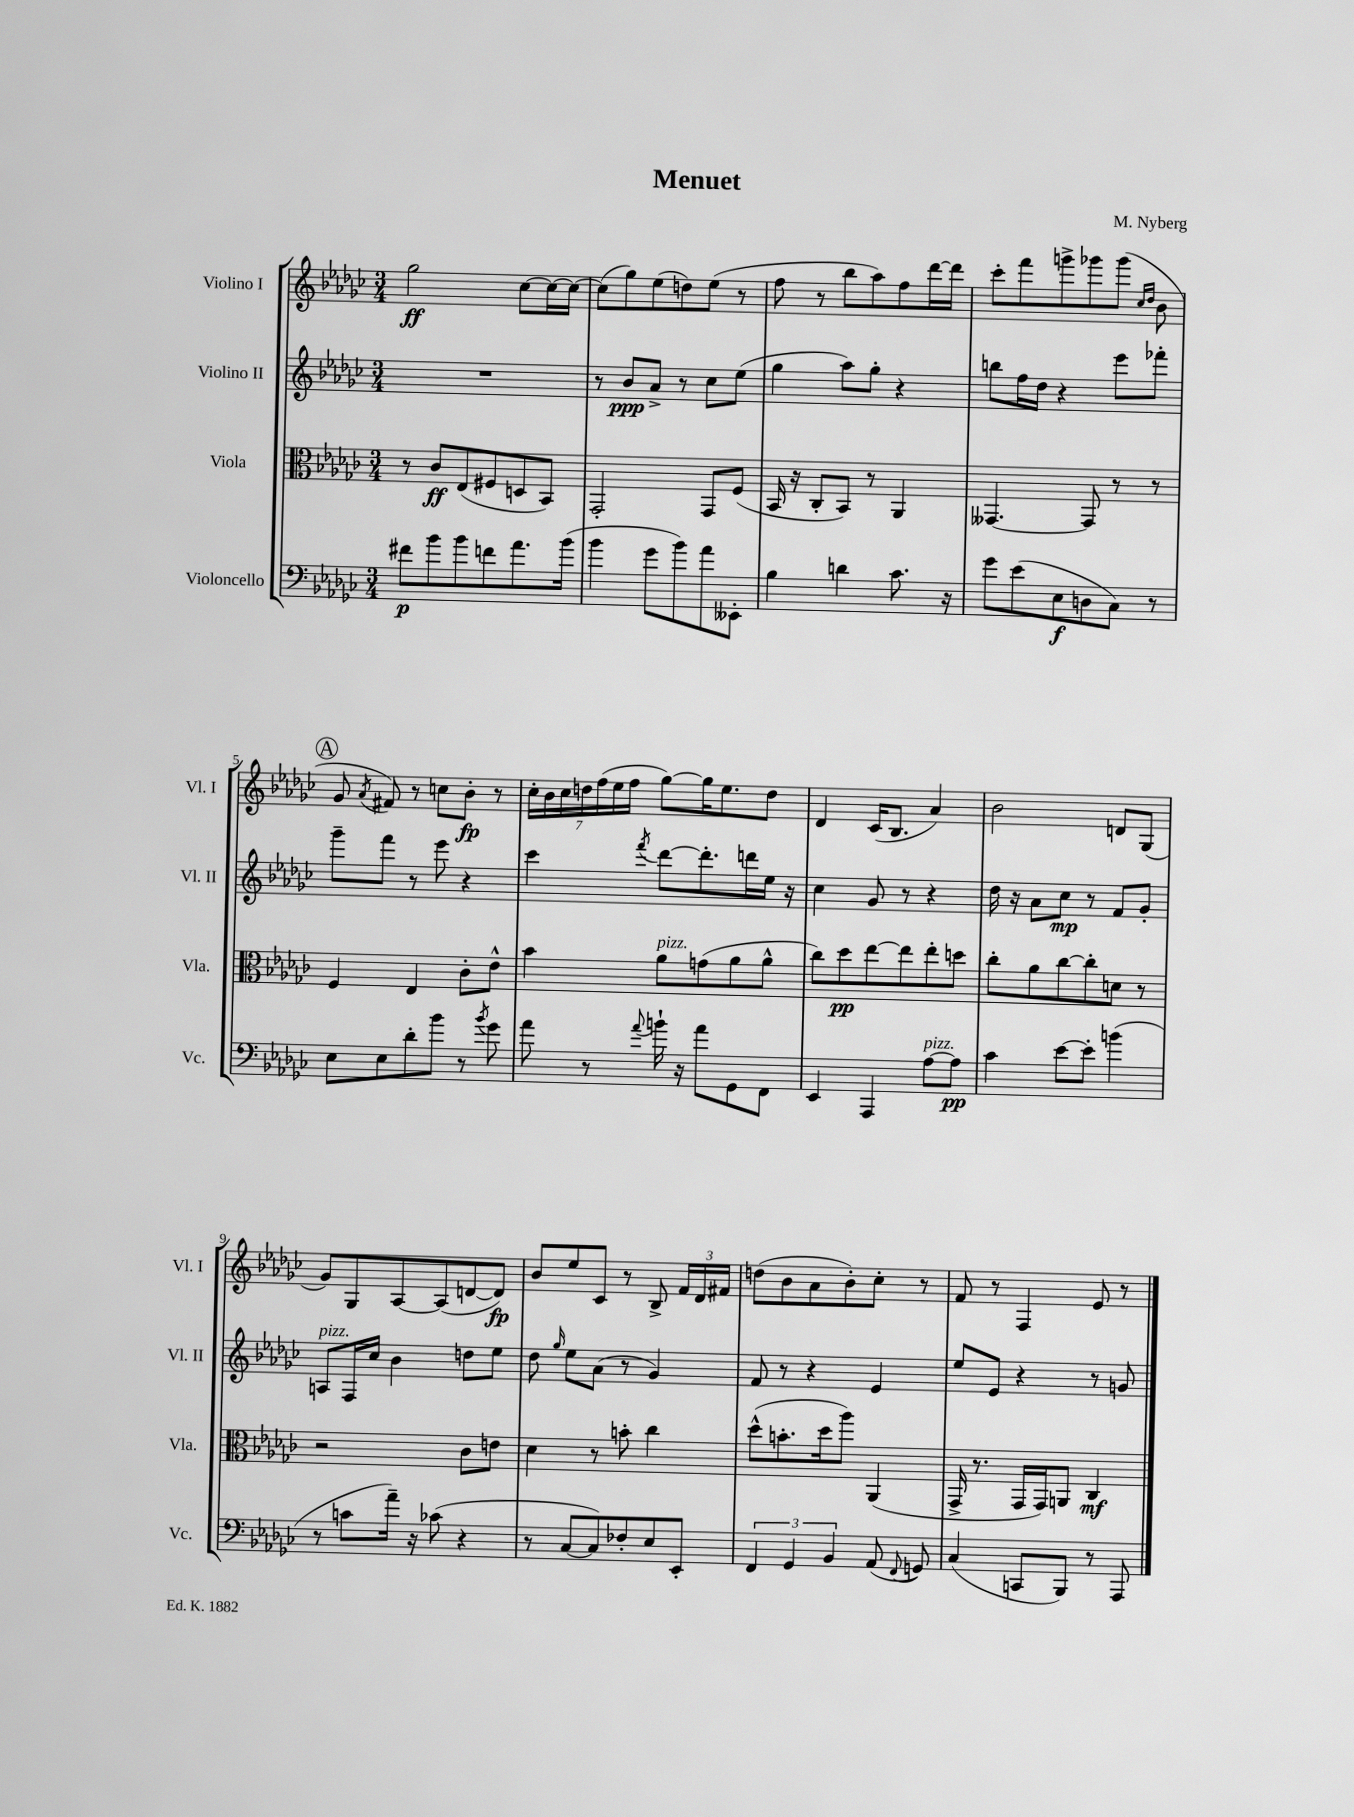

**kern	**kern	**kern	**kern
*staff4	*staff3	*staff2	*staff1
*clefF4	*clefC3	*clefG2	*clefG2
*k[b-e-a-d-g-c-]	*k[b-e-a-d-g-c-]	*k[b-e-a-d-g-c-]	*k[b-e-a-d-g-c-]
*M3/4	*M3/4	*M3/4	*M3/4
8f#	8r	2.r	2gg-
8b-	8c-	.	.
8b-	(8E-	.	.
8f	8F#	.	.
8.a-	8D	.	[8cc-
.	8BB-)	.	16cc-_
(16b-	.	.	16cc-_
=	=	=	=
4b-	2GG-'	8r	(8cc-]
.	.	8b-	8gg-)
8g-	.	8a-^	(8ee-
8b-)	.	8r	8dd)
8a-	8GG-	8cc-	(8ee-
8EE--'	(8F	(8ee-	8r
=	=	=	=
4B-	16BB-	4gg-	8ff
.	16r	.	.
.	8C-'	.	8r
4d	8BB-)	8aa-)	8bb-
.	8r	8gg-'	8aa-)
8.c-	4AA-	4r	8ff
.	.	.	[16ddd-
16r	.	.	16ddd-]
=	=	=	=
8g-	[4.GG--	8bb	8ccc-'
(8e-	.	16ff	8fff
.	.	16dd-	.
8E-	.	4r	8ggg^
8D	8GG--]	.	8ggg-
8C-)	8r	8eee-	(8ggg-
.	.	.	16qqcc-
.	.	.	16qqdd-
8r	8r	8fff-'	8b-
=	=	=	=
8E-	4F	8ggg-~	8g-
.	.	.	8qa-
8E-	.	8fff	8f#)
8d-'	4E-	8r	8r
8b-	.	8eee-	8cc
8r	8c-'	4r	8b-'
8qb-	.	.	.
8g-	8e-^^	.	8r
=	=	=	=
8a-	4b-	4ccc-	28cc-'
.	.	.	28b-
.	.	.	28cc-
.	.	.	28dd
8r	.	.	.
.	.	.	(28ff
.	.	.	28ee-
.	.	.	28ff
8qqa-	.	8qfff	.
16b`	8a-	[8ddd-	[8gg-)
16r	.	.	.
8a-	(8g	8.ddd-']	16gg-]
.	.	.	8.ee-
8GG-	8a-	.	.
.	.	16ddd	.
8FF	8a-^^	16ee-	8dd
.	.	16r	.
=	=	=	=
4EE-	8cc-)	4cc-	4d-
.	8dd-	.	.
4AAA-	[8ee-	8g-	(16c-
.	.	.	8.B-
.	8ee-]	8r	.
[8A-	8ee-'	4r	4a-)
8A-]	8dd	.	.
=	=	=	=
4c-	8cc-'	16dd-	2b-
.	.	16r	.
.	8a-	8a-	.
[8e-	[8cc-	8cc-	.
8e-']	8cc-']	8r	.
(4b	8d	8f	8d
.	8r	8g-'	(8G-
=	=	=	=
8r	2r	8A	8g-)
8c	.	16F	8G-
.	.	16cc-	.
16a-~)	.	4b-	[8A-
16r	.	.	.
(8c-	.	.	(8A-]
4r	8c-	8dd	[8d
.	8e	8ee-	8d])
=	=	=	=
8r	4d-	8dd-	8b-
.	.	16qqgg-	.
[8C-	.	8ee-	8ee-
8C-])	8r	(8a-	8c-
8F-'	8b'	8r	8r
8E-	4cc-	4g-)	8B-^
8EE-'	.	.	24f
.	.	.	24d-
.	.	.	24f#
=	=	=	=
6FF	(8dd-^^	8f	(8dd
.	8.b'	8r	8b-
6GG-	.	.	.
.	.	4r	8a-
.	16dd-	.	.
6BB-	.	.	.
.	8aa-)	.	8b-')
(8AA-	(4AA-	4e-	8cc-'
8qqFF	.	.	.
8GG)	.	.	8r
=	=	=	=
(4C-	16GG-^	8ee-	8f
.	8.r	.	.
.	.	8e-	8r
8CC	16GG-	4r	4F
.	16GG-)	.	.
8BBB-)	8AA	.	.
8r	4C-	8r	8e-
8AAA-	.	8g	8r
==	==	==	==
*-	*-	*-	*-
